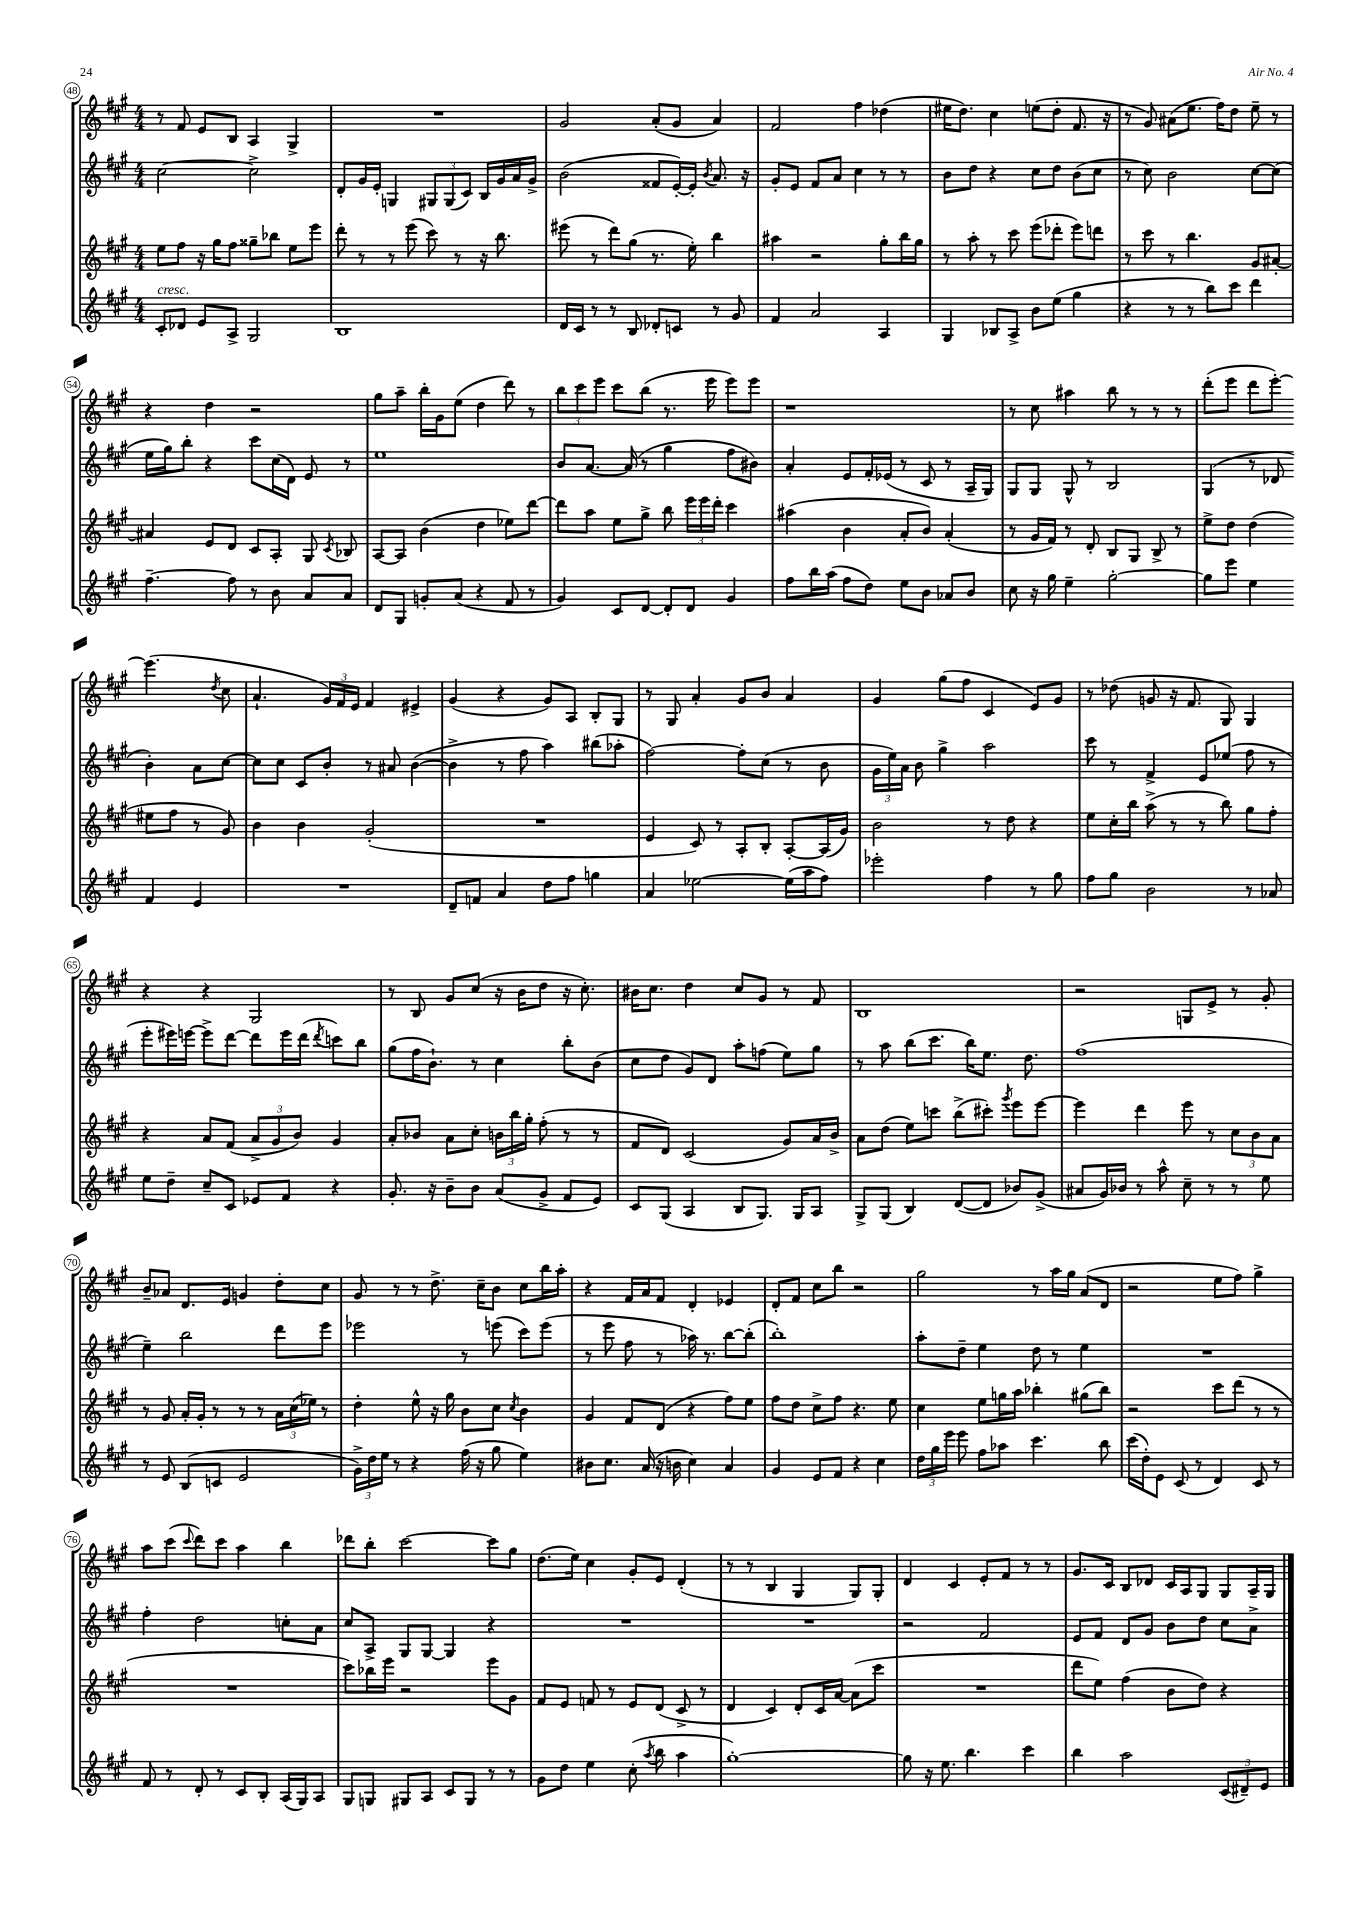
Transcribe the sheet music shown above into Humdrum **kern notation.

**kern	**kern	**kern	**kern
*staff4	*staff3	*staff2	*staff1
*clefG2	*clefG2	*clefG2	*clefG2
*k[f#c#g#]	*k[f#c#g#]	*k[f#c#g#]	*k[f#c#g#]
*M4/4	*M4/4	*M4/4	*M4/4
8c#'	8ee	[2cc#	8r
8d-	8ff#	.	8f#
8e	16r	.	8e
.	16gg#	.	.
8A^	8ff#	.	8B
2G#	8gg##~	2cc#^]	4A
.	8bb-	.	.
.	8ee	.	4G#^
.	8eee	.	.
=	=	=	=
1B	8ddd'	8d'	1r
.	8r	16g#	.
.	.	16e'	.
.	8r	4G	.
.	(8eee	.	.
.	8ccc#)	12G#	.
.	.	(12G#	.
.	8r	.	.
.	.	12c#)	.
.	16r	16B	.
.	8.bb	16g#	.
.	.	16a	.
.	.	16g#^	.
=	=	=	=
16d	(8eee#	(2b	2g#
16c#	.	.	.
8r	8r	.	.
8r	8ddd)	.	.
8B	(8gg#	.	.
8d-'	8.r	8f##	(8a'
8c	.	[16e')	8g#
.	16ee')	16e']	.
.	.	8qb	.
8r	4bb	8.a	4a)
8g#	.	.	.
.	.	16r	.
=	=	=	=
4f#	4aa#	8g#'	2f#
.	.	8e	.
2a	2r	8f#	.
.	.	8a	.
.	.	4cc#	4ff#
4A	8gg#'	8r	(4dd-
.	16bb	8r	.
.	16gg#	.	.
=	=	=	=
4G#	8r	8b	16ee#
.	.	.	8.dd)
.	8aa'	8dd	.
8B-	8r	4r	4cc#
8A^	8ccc#	.	.
8b	(8eee	8cc#	(8ee
(8ee	8ddd-'	8dd	8dd'
4gg#	8eee)	(8b	8.f#
.	8ddd	8cc#	.
.	.	.	16r
=	=	=	=
4r	8r	8r	8r
.	8ccc#	8cc#)	8g#)
8r	8r	2b	(8a#
8r	4.bb	.	8.ee
8bb)	.	.	.
.	.	.	16ff#)
8ccc#	.	.	8dd
4ddd	8g#	[8cc#	8ee~
.	[8a#'	(8cc#]	8r
=	=	=	=
[4.ff#~	4a#]	16ee	4r
.	.	16gg#)	.
.	.	8bb'	.
.	8e	4r	4dd
8ff#]	8d	.	.
8r	8c#	8ccc#	2r
8b	8A'	(16cc#	.
.	.	16d)	.
8a	8G#	8e	.
.	8qc#	.	.
8a	8B-	8r	.
=	=	=	=
8d	[8A	1ee	8gg#
8G#	8A]	.	8aa~
8g'	(4b	.	16bb'
.	.	.	16g#
(8a	.	.	(8ee
4r	4dd	.	4dd
8f#	8ee-)	.	8ddd)
8r	[8ddd	.	8r
=	=	=	=
4g#)	8ddd]	8b	12bb
.	.	.	12ccc#
.	8aa	[8.a	.
.	.	.	12eee
8c#	8ee	.	8ccc#
.	.	(16a]	.
[8d	8gg#^	8r	(8bb
8d']	8bb	4gg#	8.r
8d	24eee	.	.
.	24eee	.	.
.	.	.	16eee
.	24ddd'	.	.
4g#	4ccc#	8ff#	8eee)
.	.	8b#)	8eee
=	=	=	=
8ff#	(4aa#	4a'	1r
16bb	.	.	.
(16aa	.	.	.
8ff#	4b	8e	.
8dd)	.	16f#'	.
.	.	(16e-	.
8ee	8a'	8r	.
8b	8b)	8c#	.
8a-	(4a'	8r	.
8b	.	16A~	.
.	.	16G#)	.
=	=	=	=
8cc#	8r	8G#	8r
16r	16g#	8G#	8cc#
16gg#	16f#)	.	.
4ee~	8r	8G#^^	4aa#
.	8d'	8r	.
[2gg#'	8B	2B	8bb
.	8G#	.	8r
.	8B^	.	8r
.	8r	.	8r
=	=	=	=
8gg#]	8ee^	(4G#	(8ddd'
8eee	8dd	.	8eee
4ee	(4dd	8r	8ddd
.	.	8d-	[8eee')
4f#	8ee#	4b')	(4.eee]
.	8ff#	.	.
4e	8r	8a	.
.	.	.	8qdd
.	8g#)	[8cc#	8cc#
=	=	=	=
1r	4b	8cc#]	4.a`
.	.	8cc#	.
.	4b	8c#	.
.	.	8b'	24g#)
.	.	.	24f#
.	.	.	24e
.	(2g#'	8r	4f#
.	.	8a#	.
.	.	([4b	4e#^
=	=	=	=
8d~	1r	4b^]	(4g#
8f	.	.	.
4a	.	8r	4r
.	.	8ff#	.
8dd	.	4aa)	8g#)
8ff#	.	.	8A
4gg	.	(8bb#	8B'
.	.	8aa-'	8G#
=	=	=	=
4a	4e	[2ff#)	8r
.	.	.	8G#
[2ee-	8c#)	.	4a'
.	8r	.	.
.	8A'	8ff#']	8g#
.	8B'	(8cc#	8b
(16ee-]	[8A'	8r	4a
16aa	.	.	.
8ff#)	(16A]	8b	.
.	16g#)	.	.
=	=	=	=
2eee-'	2b	24g#	4g#
.	.	24ee)	.
.	.	24a	.
.	.	8b	.
.	.	4gg#^	(8gg#
.	.	.	8ff#
4ff#	8r	2aa	4c#
.	8dd	.	.
8r	4r	.	8e)
8gg#	.	.	8g#
=	=	=	=
8ff#	8ee	8ccc#	8r
8gg#	16cc#'	8r	(8dd-
.	16bb	.	.
2b	(8aa^	4f#^	8g
.	8r	.	16r
.	.	.	8.f#
.	8r	8e	.
.	8bb)	(8ee-	8G#)
8r	8gg#	8ff#	4G#
8a-	8ff#'	8r	.
=	=	=	=
8ee	4r	8eee'	4r
8dd~	.	16eee#)	.
.	.	[16eee	.
8cc#~	8a	8eee^]	4r
8c#	(8f#	[8ddd	.
8e-	12a^	8ddd]	2G#
.	12g#	.	.
8f#	.	16eee	.
.	12b)	.	.
.	.	(16ddd	.
.	.	8qddd	.
4r	4g#	8ccc)	.
.	.	8bb	.
=	=	=	=
8.g#'	8a'	(8gg#	8r
.	8b-	16ff#	8B
16r	.	8.b`)	.
8b~	8a	.	8g#
8b	8cc#'	8r	(8cc#
(8a	24b	4cc#	16r
.	24bb	.	.
.	.	.	16b
.	24gg#'	.	.
8g#^	(8ff#'	.	8dd
8f#	8r	8bb'	16r
.	.	.	8.cc#')
8e)	8r	(8b	.
=	=	=	=
8c#	8f#	8cc#	16b#
.	.	.	8.cc#
(8G#	8d)	8dd	.
4A	(2c#	8g#)	4dd
.	.	8d	.
8B	.	8aa'	8cc#
8.G#)	.	(8ff	8g#
.	8g#)	8ee)	8r
16G#	.	.	.
8A	16a	8gg#	8f#
.	16b^	.	.
=	=	=	=
8G#^	8a	8r	1B
(8G#	(8dd	8aa	.
4B)	8ee)	(8bb	.
.	8ccc	8.ccc#	.
([8d	(8bb^	.	.
.	.	16bb)	.
8d]	8ccc#')	8.ee	.
.	8qggg#	.	.
8b-)	8eee	.	.
.	.	8.dd	.
(8g#^	[8eee	.	.
=	=	=	=
8a#	4eee]	(1ff#	2r
16g#)	.	.	.
16b-	.	.	.
8r	4ddd	.	.
8aa^^	.	.	.
8cc#~	8eee	.	8G
8r	8r	.	8e^
8r	12cc#	.	8r
.	12b	.	.
8ee	.	.	8g#'
.	12a	.	.
=	=	=	=
8r	8r	4ee~)	8b~
8e	8g#	.	8a-
(8B	16a'	2bb	8.d
.	16g#'	.	.
8c	8r	.	.
.	.	.	16e
2e	8r	.	4g
.	8r	.	.
.	24a	8ddd	8dd'
.	(24cc#	.	.
.	24ee-)	.	.
.	8r	8eee	8cc#
=	=	=	=
24g#^)	4dd'	2eee-	8g#
24dd	.	.	.
24ee	.	.	.
8r	.	.	8r
4r	8ee^^	.	8r
.	16r	.	8.dd^
.	16gg#	.	.
(16ff#	8b	8r	.
16r	.	.	16cc#~
8gg#	8cc#	(8eee	8b
.	8qcc#	.	.
4ee)	4b	8ccc#)	8cc#
.	.	(8eee	16bb
.	.	.	16aa'
=	=	=	=
8b#	4g#	8r	4r
8.cc#	.	8eee	.
.	8f#	8ff#	16f#
(16a	.	.	16a
16r	(8d	8r	8f#
16b	.	.	.
4cc#)	4r	16aa-)	4d'
.	.	8.r	.
4a	8ff#)	[8bb	4e-
.	8ee	(8bb']	.
=	=	=	=
4g#	8ff#	1bb')	8d'
.	8dd	.	8f#
8e	8cc#^	.	8cc#
8f#	8ff#	.	8bb
4r	4.r	.	2r
4cc#	.	.	.
.	8ee	.	.
=	=	=	=
24dd	4cc#	8aa'	2gg#
24gg#	.	.	.
24eee	.	.	.
8eee	.	8dd~	.
8ff#	8ee	4ee	.
8aa-	16gg	.	.
.	16aa	.	.
4.ccc#	4bb-'	8dd	8r
.	.	8r	16aa
.	.	.	16gg#
.	(8gg#	4ee	(8a
8bb	8bb-)	.	8d
=	=	=	=
(16ccc#	2r	1r	2r
16dd')	.	.	.
8e	.	.	.
(8c#	.	.	.
8r	.	.	.
4d)	8ccc#	.	8ee
.	(8ddd	.	8ff#)
8c#	8r	.	4gg#^
8r	8r	.	.
=	=	=	=
8f#	1r	4ff#'	8aa
8r	.	.	(8ccc#
.	.	.	8qqccc#
8d'	.	2dd	8ddd)
8r	.	.	8ccc#
8c#	.	.	4aa
8B'	.	.	.
(16A	.	8cc'	4bb
16G#)	.	.	.
8A	.	8a	.
=	=	=	=
8G#	8ccc#)	8cc#	8ddd-
8G	16bb-	8A^	8bb'
.	16eee	.	.
8G#	2r	8G#	[2ccc#
8A	.	[8G#	.
8c#	.	4G#]	.
8G#	.	.	.
8r	8eee	4r	8ccc#]
8r	8g#	.	8gg#
=	=	=	=
8g#	8f#	1r	(8.dd
8dd	8e	.	.
.	.	.	16ee)
4ee	8f	.	4cc#
.	8r	.	.
(8cc#'	8e	.	8g#'
8qaa	.	.	.
8bb	(8d	.	8e
4aa	8c#^	.	(4d'
.	8r	.	.
=	=	=	=
[1gg#')	4d	1r	8r
.	.	.	8r
.	4c#)	.	4B
.	8d'	.	4G#
.	16c#	.	.
.	[16a	.	.
.	(8a]	.	8G#)
.	8ccc#	.	8G#'
=	=	=	=
8gg#]	1r	2r	4d
16r	.	.	.
8.ee	.	.	.
.	.	.	4c#
4.bb	.	.	.
.	.	2f#	8e'
.	.	.	8f#
4ccc#	.	.	8r
.	.	.	8r
=	=	=	=
4bb	8ddd	8e	8.g#
.	8ee)	8f#	.
.	.	.	16c#
2aa	(4ff#	8d	8B
.	.	8g#	8d-
.	8b	8b	16c#
.	.	.	16A
.	8dd)	8dd	8G#
(12c#	4r	8cc#	8G#
12d#~)	.	.	.
.	.	8a^	16A~
12e	.	.	.
.	.	.	16G#
==	==	==	==
*-	*-	*-	*-
